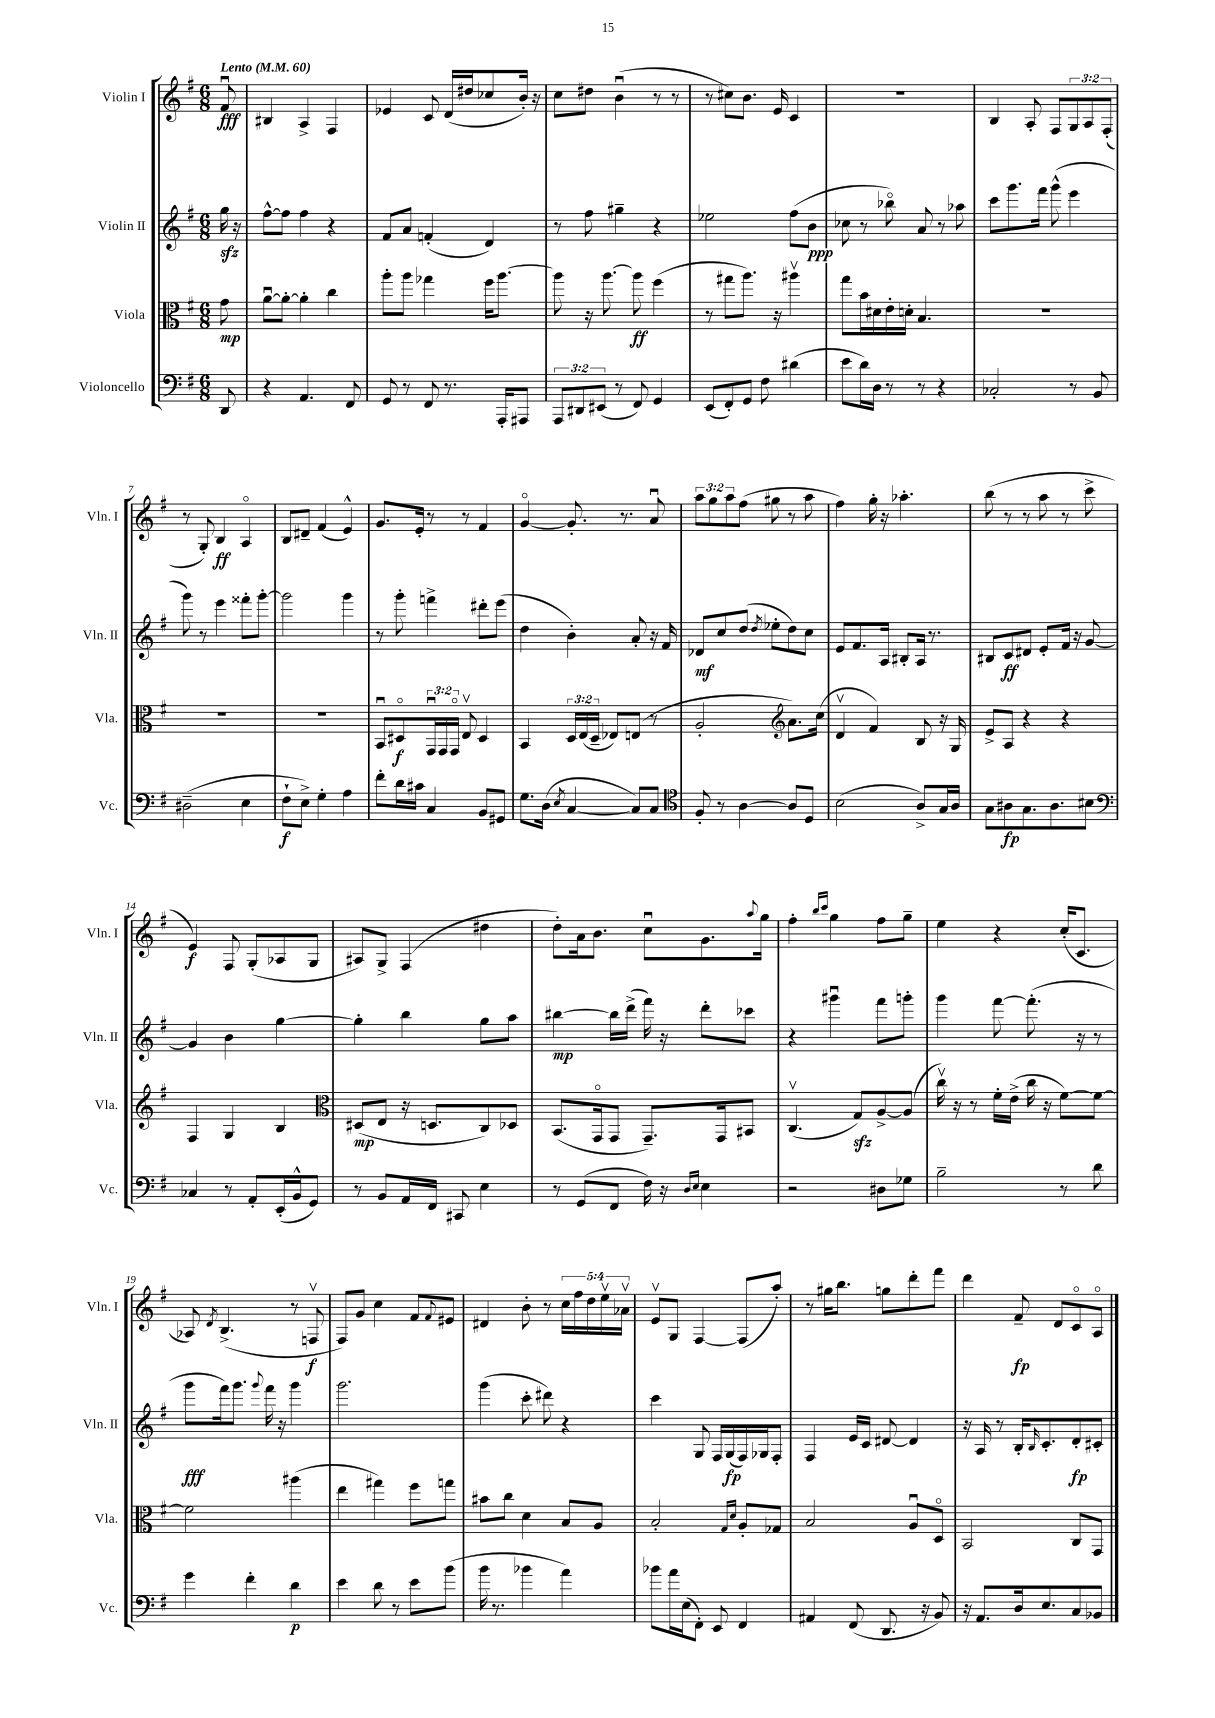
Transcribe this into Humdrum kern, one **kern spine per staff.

**kern	**dynam	**kern	**dynam	**kern	**dynam	**kern	**dynam
*part4	*part4	*part3	*part3	*part2	*part2	*part1	*part1
*staff4	*staff4	*staff3	*staff3	*staff2	*staff2	*staff1	*staff1
*I"Violoncello	*	*I"Viola	*	*I"Violin II	*	*I"Violin I	*
*I'Vc.	*	*I'Vla.	*	*I'Vln. II	*	*I'Vln. I	*
*clefF4	*	*clefC3	*	*clefG2	*	*clefG2	*
*k[f#]	*	*k[f#]	*	*k[f#]	*	*k[f#]	*
*M6/8	*	*M6/8	*	*M6/8	*	*M6/8	*
*MM60	*	*MM60	*	*MM60	*	*MM60	*
=	=	=	=	=	=	=	=
!	!	!	!	!	!	!LO:TX:a:B:t=Lento	!
8DD/	.	8g\	mp	16ggzz\	.	8f#u/	fff
.	.	.	.	16r	.	.	.
=1	=1	=1	=1	=1	=1	=1	=1
4r	.	[8au\L	.	[8ff#^^\L	.	4B#X/	.
.	.	8a'\J_	.	8ff#\J]	.	.	.
4.AA/	.	4a'\]	.	4ff#\	.	4A^/	.
.	.	4cc\	.	4r	.	4F#/	.
8FF#/	.	.	.	.	.	.	.
=2	=2	=2	=2	=2	=2	=2	=2
8GG/	.	8aa'\L	.	8f#/L	.	4e-X/	.
8r	.	8aa\J	.	8a/J	.	.	.
8FF#/	.	4gg-X\	.	(4fn'/	.	8c/	.
8.r	.	.	.	.	.	(16d/LL	.
.	.	.	.	.	.	16dd#X/J	.
.	.	16ff#\KL	.	4d/)	.	8cc-X/	.
16AAA'/KL	.	[8.aa\J	.	.	.	.	.
8AAA#X/J	.	.	.	.	.	16b'/Jk)	.
.	.	.	.	.	.	16r	.
=3	=3	=3	=3	=3	=3	=3	=3
12AAA/L	.	8aa\]	.	8r	.	8cc\L	.
12DD#X/	.	.	.	.	.	.	.
.	.	16r	.	8ff#\	.	8dd#X\J	.
(12EE#X/J	.	.	.	.	.	.	.
.	.	[8.aa\	.	.	.	.	.
8r	.	.	.	4gg#X~\	.	(4bu\	.
8FF#/)	.	8aa\]	ff	.	.	.	.
4GG/	.	(4ff#\	.	4r	.	8r	.
.	.	.	.	.	.	8r	.
=4	=4	=4	=4	=4	=4	=4	=4
(8EE/L	.	8r	.	2ee-X\	.	8r	.
8FF#'/)	.	8gg#X\L	.	.	.	8cc#X\L)	.
8GG/J	.	8.aa\J)	.	.	.	8.b\J	.
8F#\	.	.	.	.	.	.	.
.	.	16r	.	.	.	16e/	.
(4d#X\	.	4aa#Xv\	.	(8ff#\L	.	4c/	.
.	.	.	.	8b\J	ppp	.	.
=5	=5	=5	=5	=5	=5	=5	=5
8e\L	.	8gg\L	.	8cc-X\	.	2.r	.
16d\L)	.	16b\L	.	8r	.	.	.
16D\JJ	.	16d#X\	.	.	.	.	.
8r	.	16e'\	.	8bb-X\)	.	.	.
.	.	16dn'\JJ	.	.	.	.	.
8r	.	4.B/	.	8a/	.	.	.
4r	.	.	.	8r	.	.	.
.	.	.	.	8aa-X\	.	.	.
=6	=6	=6	=6	=6	=6	=6	=6
2C-X'/	.	2.r	.	8ccc\L	.	4B/	.
.	.	.	.	8.ggg\	.	.	.
.	.	.	.	.	.	8A'/	.
.	.	.	.	16fff#\Jk	.	.	.
.	.	.	.	(8ggg^^\	.	8F#/L	.
8r	.	.	.	4eee\	.	12G/	.
.	.	.	.	.	.	12A/	.
8BB/	.	.	.	.	.	.	.
.	.	.	.	.	.	(12F#'/J	.
!!LO:LB:g=z
=7	=7	=7	=7	=7	=7	=7	=7
(2D#X~\	.	2.r	.	8ggg\)	.	8r	.
.	.	.	.	8r	.	8G'/)	.
.	.	.	.	4eee\	.	4B/	ff
4E\	.	.	.	8fff##X'\L	.	4A/	.
.	.	.	.	[8ggg'\J	.	.	.
=8	=8	=8	=8	=8	=8	=8	=8
8F#`\L	f	2.r	.	2ggg\]	.	8B/L	.
8E^\J)	.	.	.	.	.	8d#X~/J	.
4G'\	.	.	.	.	.	(4f#/	.
4A\	.	.	.	4ggg\	.	4e^^/)	.
=9	=9	=9	=9	=9	=9	=9	=9
8f#'\L	.	8BBu/L	.	8r	.	8.g/L	.
16d\L	.	8D#X/	f	8ggg'\	.	.	.
16c#X\JJ	.	.	.	.	.	16e'/Jk	.
4C/	.	24GGu/L	.	4fffn^\	.	8r	.
.	.	24GG/	.	.	.	.	.
.	.	24GG/JJ	.	.	.	.	.
.	.	8Ev/	.	.	.	8r	.
8BB/L	.	4D#/	.	8ddd#X'\L	.	4f#/	.
8GG#X/J	.	.	.	(8eee\J	.	.	.
=10	=10	=10	=10	=10	=10	=10	=10
8.G\L	.	4BB/	.	4dd\	.	[4g/	.
(16D\Jk	.	.	.	.	.	.	.
8qE/	.	.	.	.	.	.	.
[4C/	.	24D/LL	.	4b'\)	.	8.g'/]	.
.	.	(24E/	.	.	.	.	.
.	.	24D~/JJ	.	.	.	.	.
.	.	8E-X/L)	.	.	.	.	.
.	.	.	.	.	.	8.r	.
8C/L])	.	(8En/J	.	8a'/	.	.	.
8C/J	.	8r	.	16r	.	8au/	.
.	.	.	.	16f#/	.	.	.
=11	=11	=11	=11	=11	=11	=11	=11
*clefC4	*	*	*	*	*	*	*
8F#'/	.	2A'/	.	8d-X/L	mf	12aa\L	.
.	.	.	.	.	.	12gg\	.
8r	.	.	.	8cc/	.	.	.
.	.	.	.	.	.	12aa\	.
[4A\	.	.	.	(8dd/J	.	(8ff#\J	.
.	.	.	.	8qdd/	.	.	.
.	.	.	.	8ee-X'\L	.	8gg#X\	.
*	*	*clefG2	*	*	*	*	*
8A/L]	.	8.a\L)	.	8dd\)	.	8r	.
8D/J	.	.	.	8cc\J	.	8aa\	.
.	.	(16cc\Jk	.	.	.	.	.
=12	=12	=12	=12	=12	=12	=12	=12
(2B\	.	4dv/	.	8e/L	.	4ff#\)	.
.	.	.	.	8.f#/	.	.	.
.	.	4f#/)	.	.	.	16gg'\	.
.	.	.	.	16A/Jk	.	16r	.
.	.	.	.	8B#X'/L	.	4.aa-X'\	.
8A^/L)	.	8B/	.	16A/Jk	.	.	.
.	.	.	.	8.r	.	.	.
16G/L	.	16r	.	.	.	.	.
16A/JJ	.	16G/	.	.	.	.	.
=13	=13	=13	=13	=13	=13	=13	=13
8G\L	.	8e^/L	.	8B#X/L	.	(8bb\	.
8A#X\	fp	8A/J	.	8c/	ff	8r	.
8.G\	.	4r	.	8d#X/J	.	8r	.
.	.	.	.	8e'/L	.	8aa\	.
8.A#\	.	.	.	.	.	.	.
.	.	4r	.	16f#/Jk	.	8r	.
.	.	.	.	16r	.	.	.
8B#X\J	.	.	.	[8g/	.	8ccc^\	.
!!LO:LB:g=z
=14	=14	=14	=14	=14	=14	=14	=14
*clefF4	*	*	*	*	*	*	*
4C-X/	.	4F#/	.	4g/]	.	4e/)	f
8r	.	4G/	.	4b\	.	8F#/	.
8AA'/L	.	.	.	.	.	(8G'/L	.
(16EE'/L	.	4B/	.	[4gg\	.	8A-X/	.
16BB^^/J	.	.	.	.	.	.	.
8GG/J)	.	.	.	.	.	8G/J	.
=15	=15	=15	=15	=15	=15	=15	=15
*	*	*clefC3	*	*	*	*	*
8r	.	(8D#X/L	mp	4gg'\]	.	8A#X/L)	.
8BB/L	.	8E/J	.	.	.	8G^/J	.
16AA/L	.	16r	.	4bb\	.	(4F#/	.
16FF#/JJ	.	8.Dn/L	.	.	.	.	.
8CC#X/	.	.	.	.	.	.	.
4E\	.	8C/)	.	8gg\L	.	4dd#X\	.
.	.	8D-X/J	.	8aa\J	.	.	.
=16	=16	=16	=16	=16	=16	=16	=16
8r	.	(8.BB/L	.	[4bb#X\	mp	8dd'\L)	.
(8GG/L	.	.	.	.	.	16a\k	.
.	.	16GG/k	.	.	.	8.b\J	.
8FF#/J	.	8GG/J	.	16bb#\LL]	.	.	.
.	.	.	.	(16ddd^\JJ	.	.	.
16F#\)	.	8.GG~/L)	.	16fff#\)	.	8ccu\L	.
16r	.	.	.	16r	.	.	.
16qqD/LL	.	.	.	.	.	.	.
16qqE/JJ	.	.	.	.	.	.	.
4E\	.	.	.	8ddd'\L	.	8.g\	.
.	.	16GG/k	.	.	.	.	.
.	.	8BB#X/J	.	8ccc-X\J	.	.	.
.	.	.	.	.	.	8qqaa/	.
.	.	.	.	.	.	16gg\Jk	.
=17	=17	=17	=17	=17	=17	=17	=17
2r	.	(4.Cv/	.	4r	.	4ff#'\	.
.	.	.	.	.	.	16qqbb/LL	.
.	.	.	.	.	.	16qqccc/JJ	.
.	.	.	.	4ggg#Xu\	.	4gg\	.
.	.	8Gzz/L)	.	.	.	.	.
8D#X\L	.	[8A^/	.	8fff#\L	.	8ff#\L	.
8G-X\J	.	(8A/J]	.	8gggn'\J	.	8gg~\J	.
=18	=18	=18	=18	=18	=18	=18	=18
2B~\	.	16ccv\)	.	4ggg\	.	4ee\	.
.	.	16r	.	.	.	.	.
.	.	8r	.	.	.	.	.
.	.	16f#'\LL	.	[8fff#\	.	4r	.
.	.	(16e^\JJ	.	.	.	.	.
.	.	16cc\	.	(8.fff#'\]	.	.	.
.	.	16r	.	.	.	.	.
8r	.	[8f#\L)	.	.	.	(16cc'/KL	.
.	.	.	.	16r	.	8.c/J	.
8d\	.	8f#\J_	.	8r	.	.	.
!!LO:LB:g=z
=19	=19	=19	=19	=19	=19	=19	=19
4g\	.	2f#\]	.	8ggg\L	fff	8A-X/)	.
.	.	.	.	.	.	8qd/	.
.	.	.	.	16fff#\k)	.	(4.B^/	.
.	.	.	.	8.ggg\J	.	.	.
4f#'\	.	.	.	.	.	.	.
.	.	.	.	8qqggg/	.	.	.
.	.	.	.	16fff#\	.	.	.
.	.	.	.	16r	.	.	.
4d\	p	(4aa#X\	.	4ggg\	.	8r	.
.	.	.	.	.	.	8Fnv/	f
=20	=20	=20	=20	=20	=20	=20	=20
4e\	.	4ee\	.	2.ggg\	.	8F#/L)	.
.	.	.	.	.	.	8g/J	.
8d\	.	4gg#X\)	.	.	.	4cc\	.
8r	.	.	.	.	.	.	.
8e\L	.	8ff#\L	.	.	.	8f#/L	.
.	.	.	.	.	.	8qqf#/	.
(8b\J	.	8ggn\J	.	.	.	8e#X/J	.
=21	=21	=21	=21	=21	=21	=21	=21
16b\	.	8b#X\L	.	(4ggg\	.	4d#X/	.
8.r	.	.	.	.	.	.	.
.	.	8cc\J	.	.	.	.	.
4b-X\	.	4d\	.	8ccc'\	.	8b'\	.
.	.	.	.	8ddd#X\)	.	8r	.
4a\)	.	8B/L	.	4r	.	20cc\LL	.
.	.	.	.	.	.	20ff#\	.
.	.	.	.	.	.	20dd\	.
.	.	8A/J	.	.	.	.	.
.	.	.	.	.	.	20eev\	.
.	.	.	.	.	.	20a-Xv\JJ	.
=22	=22	=22	=22	=22	=22	=22	=22
8b-X\L	.	2B'/	.	4ccc\	.	8ev/L	.
16a\L	.	.	.	.	.	8G/J	.
(16E\J	.	.	.	.	.	.	.
8FF#'\J)	.	.	.	8G/	.	[4F#/	.
8EE/	.	.	.	16F#/LL	.	.	.
.	.	.	.	(16G/	fp	.	.
.	.	16qqG/LL	.	.	.	.	.
.	.	16qqd/JJ	.	.	.	.	.
4FF#/	.	8A'/L	.	16F#/)	.	(8F#/L]	.
.	.	.	.	16G-X/J	.	.	.
.	.	8G-X/J	.	8F#'/J	.	8aa'/J)	.
=23	=23	=23	=23	=23	=23	=23	=23
4AA#X/	.	2B/	.	4F#/	.	8r	.
.	.	.	.	.	.	16gg#X\KL	.
.	.	.	.	.	.	8.bb\J	.
(8FF#/	.	.	.	16e/LL	.	.	.
.	.	.	.	16c/JJ	.	.	.
8.DD/	.	.	.	[8d#X/	.	8ggn\L	.
.	.	8Au/L	.	4d#/]	.	8ddd'\	.
16r	.	.	.	.	.	.	.
8BB/)	.	8D/J	.	.	.	8fff#\J	.
=24	=24	=24	=24	=24	=24	=24	=24
16r	.	2BB/	.	16r	.	4ddd\	.
8.AA/L	.	.	.	16A/	.	.	.
.	.	.	.	8r	.	.	.
16D/k	.	.	.	16B'/KL	.	8f#~/	fp
.	.	.	.	16qqB/	.	.	.
8.E/	.	.	.	8.c'/	.	.	.
.	.	.	.	.	.	8d/L	.
8C/	.	8C/L	.	8d'/	fp	8c/	.
8BB-X/J	.	8GG/J	.	8c#X'/J	.	8A/J	.
==	==	==	==	==	==	==	==
*-	*-	*-	*-	*-	*-	*-	*-
